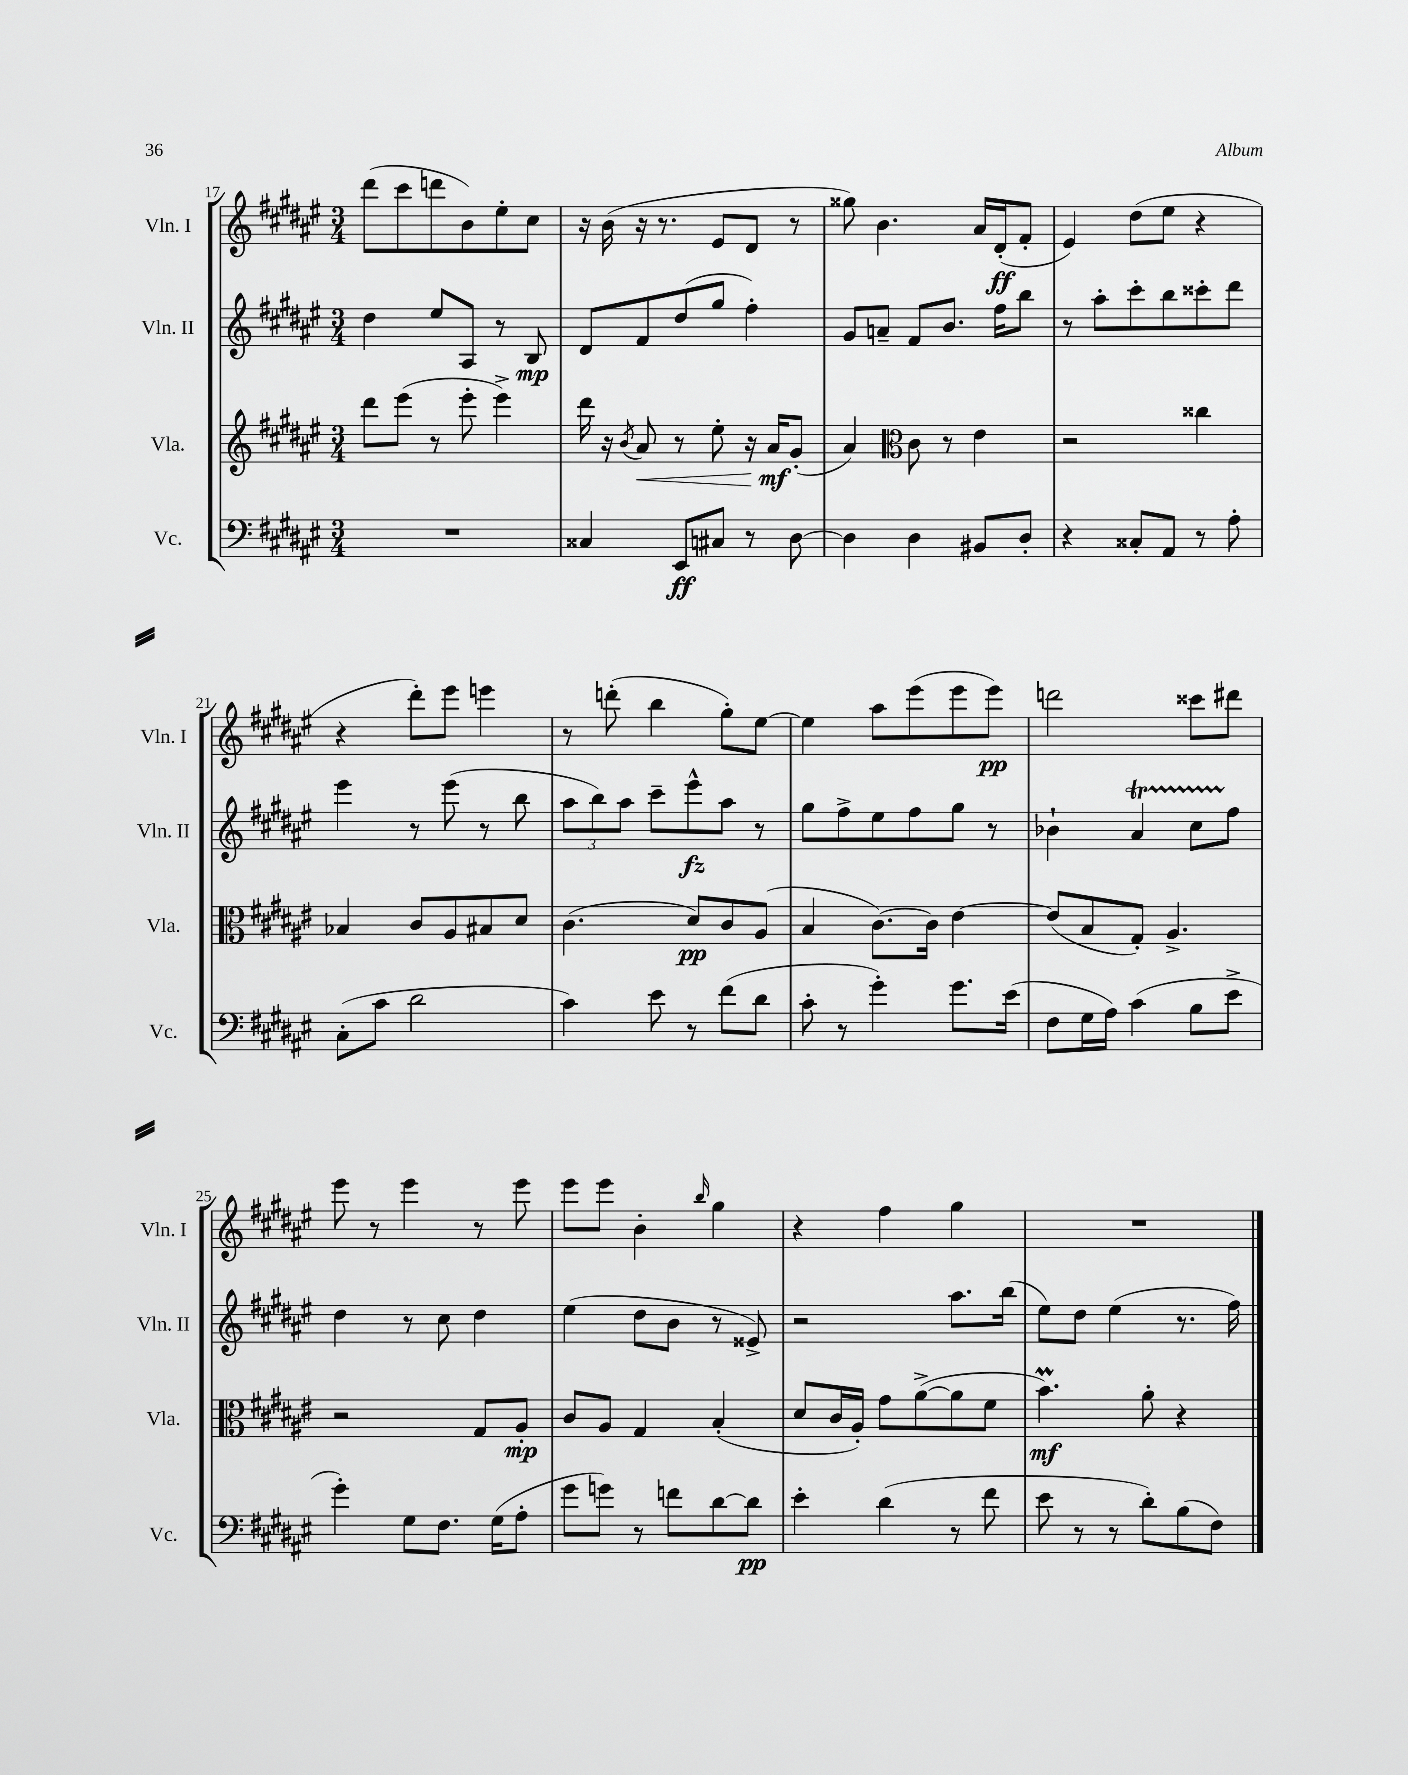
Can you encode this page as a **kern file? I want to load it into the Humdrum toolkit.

**kern	**kern	**kern	**kern
*staff4	*staff3	*staff2	*staff1
*clefF4	*clefG2	*clefG2	*clefG2
*k[f#c#g#d#a#e#]	*k[f#c#g#d#a#e#]	*k[f#c#g#d#a#e#]	*k[f#c#g#d#a#e#]
*M3/4	*M3/4	*M3/4	*M3/4
2.r	8ddd#	4dd#	(8ddd#
.	(8eee#	.	8ccc#
.	8r	8ee#	8ddd
.	8eee#'	8A#	8b)
.	4eee#^)	8r	8ee#'
.	.	8B	8cc#
=	=	=	=
4C##	16ddd#	8d#	16r
.	16r	.	(16b
.	8qb	.	.
.	8a#	8f#	16r
.	.	.	8.r
8EE#	8r	(8dd#	.
8C#	8ee#'	8gg#	8e#
8r	16r	4ff#')	8d#
.	16a#	.	.
[8D#	(8g#'	.	8r
=	=	=	=
4D#]	4a#)	8g#	8gg##)
.	.	8a~	4.b
*	*clefC3	*	*
4D#	8c#	8f#	.
.	8r	8.b	.
8BB#	4e#	.	16a#
.	.	16ff#	(16d#'
8D#'	.	8bb	8f#'
=	=	=	=
4r	2r	8r	4e#)
.	.	8aa#'	.
8C##'	.	8ccc#'	(8dd#
8AA#	.	8bb	8ee#
8r	4cc##	8ccc##'	4r
8A#'	.	8ddd#	.
=	=	=	=
(8C#'	4B-	4eee#	4r
8c#	.	.	.
2d#	8c#	8r	8ddd#')
.	8A#	(8eee#	8eee#
.	8B#	8r	4eee
.	8d#	8bb	.
=	=	=	=
4c#)	(4.c#	12aa#	8r
.	.	12bb)	.
.	.	.	(8ddd'
.	.	12aa#	.
8e#	.	8ccc#~	4bb
8r	8d#)	8eee#^^	.
(8f#	8c#	8aa#	8gg#')
8d#	(8A#	8r	[8ee#
=	=	=	=
8c#'	4B	8gg#	4ee#]
8r	.	8ff#^	.
4g#')	[8.c#)	8ee#	8aa#
.	.	8ff#	(8eee#
.	16c#]	.	.
8.g#	[4e#	8gg#	8eee#
.	.	8r	8eee#)
(16e#	.	.	.
=	=	=	=
8F#	(8e#]	4b-`	2ddd
16G#	8B	.	.
16A#)	.	.	.
(4c#	8G#')	4a#	.
.	4.A#^	.	.
8B	.	8cc#	8ccc##
8e#^	.	8ff#	8ddd#
=	=	=	=
4g#')	2r	4dd#	8eee#
.	.	.	8r
8G#	.	8r	4eee#
8.F#	.	8cc#	.
.	8G#	4dd#	8r
(16G#	.	.	.
8A#'	8A#'	.	8eee#
=	=	=	=
8g#	8c#	(4ee#	8eee#
8g)	8A#	.	8eee#
8r	4G#	8dd#	4b'
8f	.	8b	.
.	.	.	16qqbb
[8d#	(4B'	8r	4gg#
8d#]	.	8e##^)	.
=	=	=	=
4e#'	8d#	2r	4r
.	16c#	.	.
.	16A#')	.	.
(4d#	8g#	.	4ff#
.	([8a#^	.	.
8r	8a#]	8.aa#	4gg#
8f#	8f#	.	.
.	.	(16bb	.
=	=	=	=
8e#	4.b)	8ee#)	2.r
8r	.	8dd#	.
8r	.	(4ee#	.
8d#')	8a#'	.	.
(8B	4r	8.r	.
8F#)	.	.	.
.	.	16ff#)	.
==	==	==	==
*-	*-	*-	*-
